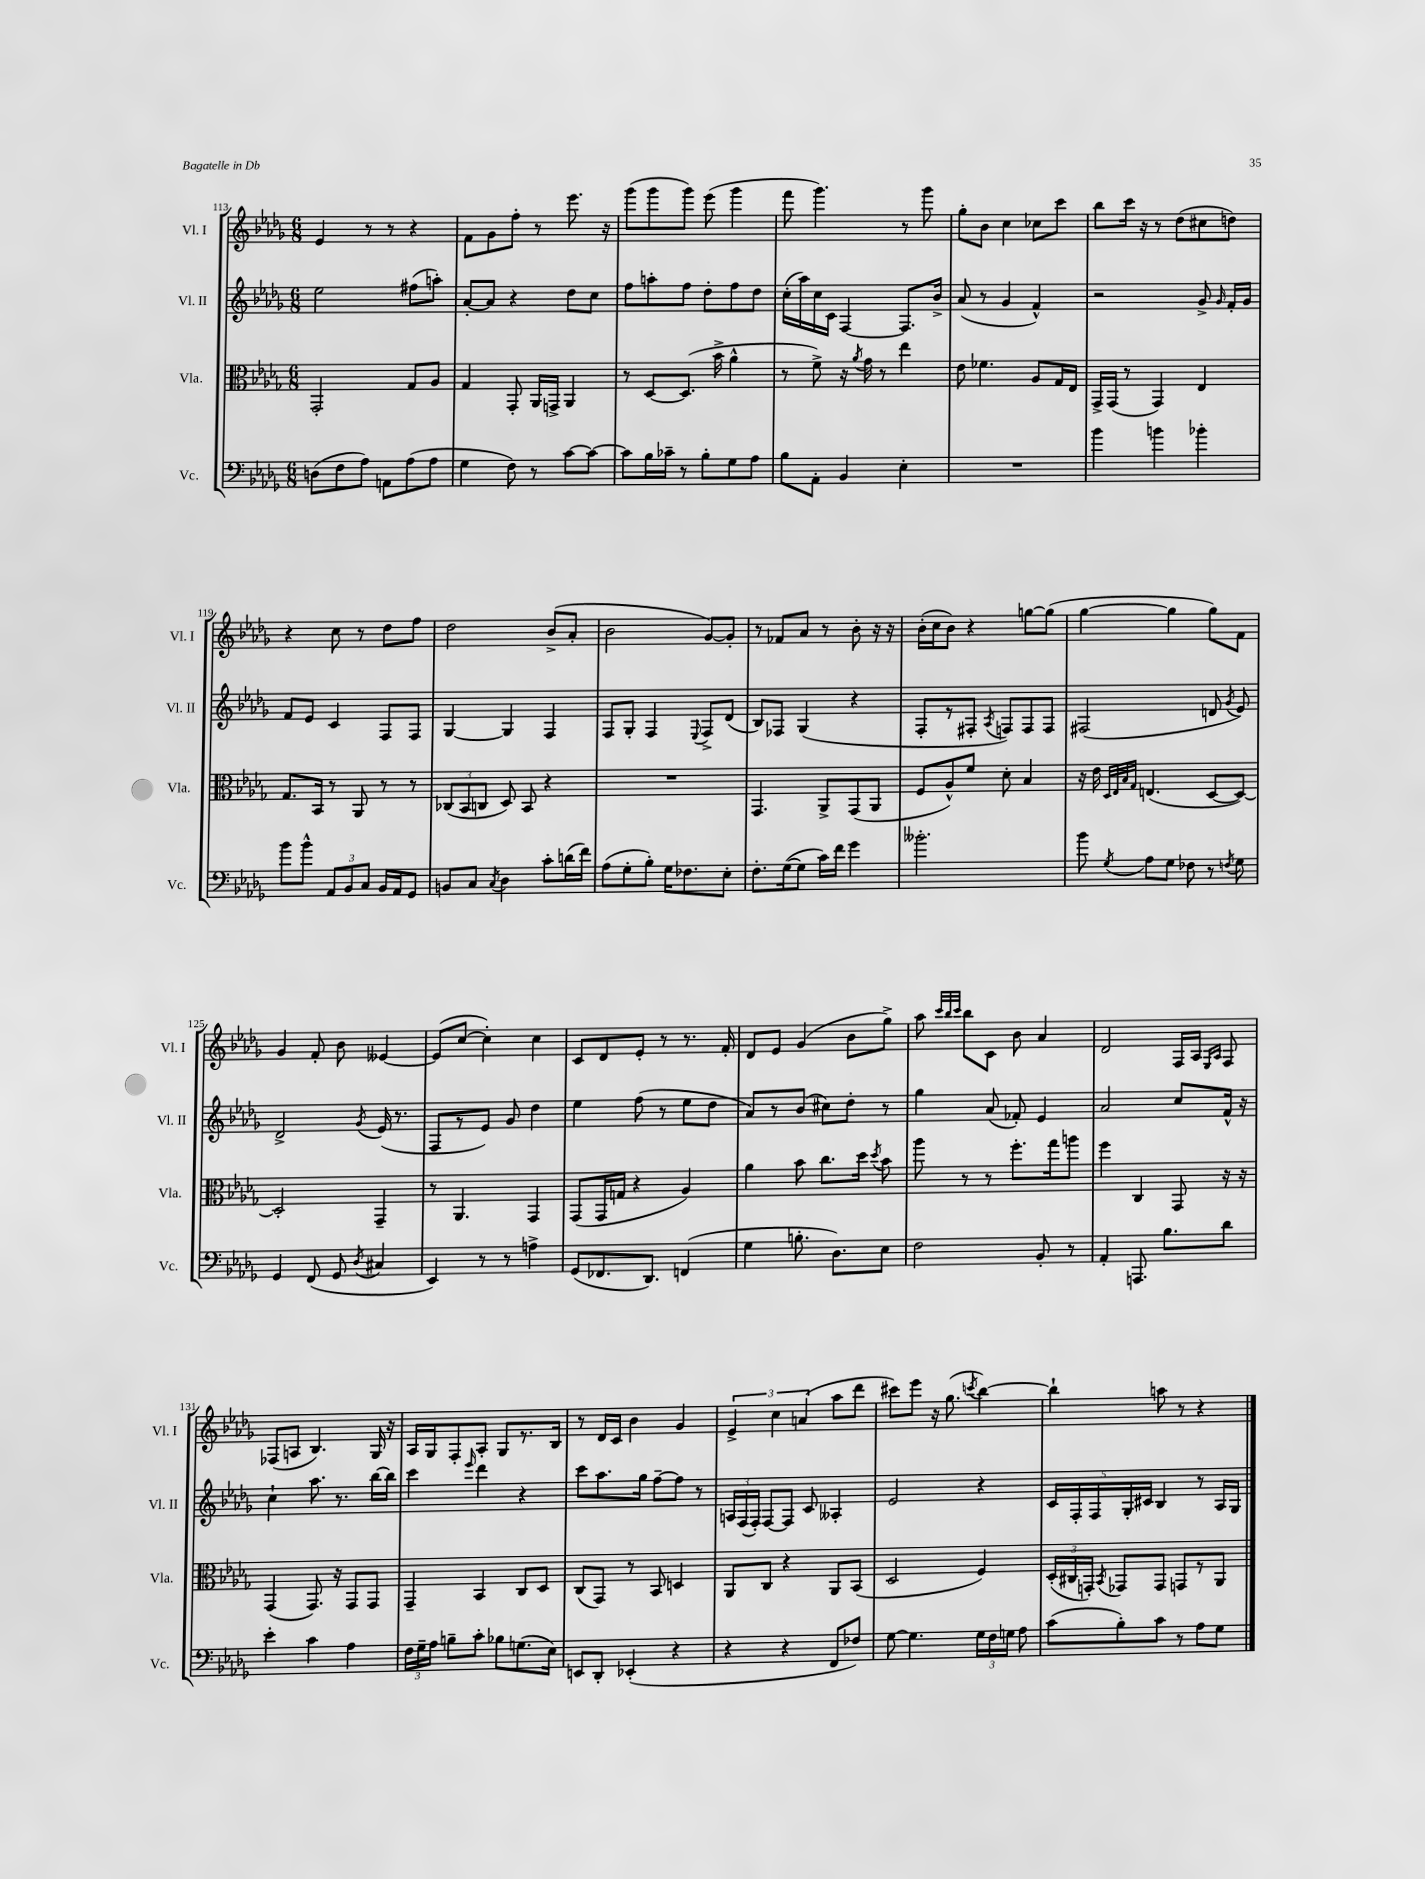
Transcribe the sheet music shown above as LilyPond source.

<<
\new StaffGroup <<
\new Staff = "s0" \with { instrumentName = "Vl. I" shortInstrumentName = "Vl. I" } {
    \clef treble \key des \major \numericTimeSignature \time 6/8
    \autoBeamOff ees'4 r8 r8 r4 |
    f'8[ ges'8 f''8]-. r8 ees'''8. r16 |
    ges'''8[( ges'''8 ges'''8]) ees'''8( ges'''4 |
    f'''8 ges'''4.) r8 ges'''8 |
    ges''8[-. bes'8] c''4 ces''8[ c'''8] |
    bes''8[ c'''16] r16 r8 des''8[( cis''8 d''8]) |
    r4 c''8 r8 des''8[ f''8] |
    des''2 bes'8[->( aes'8]-. |
    bes'2 ges'8[~) ges'8]-. |
    r8 fes'8[ aes'8] r8 bes'8-. r16 r16 |
    bes'16[-.( c''16 bes'8]) r4 g''8[~ g''8]( |
    ges''4~ ges''4 ges''8[) f'8] |
    ges'4 f'8-. bes'8 eeses'4~ |
    eeses'8[( c''8]~ c''4-.) c''4 |
    c'8[ des'8 ees'8]-. r8 r8. f'16-. |
    des'8[ ees'8] ges'4( bes'8[ ges''8]->) |
    aes''8 \grace { c'''32[ bes''32 c'''32] } bes''8[ c'8] bes'8 aes'4 |
    des'2 f16[ aes16] \grace { ees16[ aes16] } f8 |
    fes8[( a8] bes4.) ges16 r16 |
    aes16[ ges16 f8-. aes8]-. ges8[ r8. bes16] |
    r8 des'16[ c'16] bes'4 ges'4 |
    \tuplet 3/2 { ees'4-> c''4 a'4( } aes''8[ des'''8] |
    cis'''8[) ees'''8] r16 ges''8.( \acciaccatura { c'''8 } bes''4~) |
    bes''4-! a''8 r8 r4 \bar "|." |
}
\new Staff = "s1" \with { instrumentName = "Vl. II" shortInstrumentName = "Vl. II" } {
    \clef treble \key des \major \numericTimeSignature \time 6/8
    \autoBeamOff ees''2 fis''8[( a''8]-.) |
    aes'8[~-. aes'8] r4 des''8[ c''8] |
    f''8[ a''8-. f''8] des''8[-. f''8 des''8] |
    c''16[-.( aes''16) c''16 c'16] f4~ f8.[ bes'16]-> |
    aes'8( r8 ges'4 f'4-^) |
    r2 ges'8-> \grace { ges'16 } f'16[-. ges'16] |
    f'8[ ees'8] c'4 f8[ f8] |
    ges4~ ges4 f4 |
    f8[ ges8]-. f4 \appoggiatura { ees8 } f8[-> des'8]( |
    bes8[) fes8] ges4( r4 |
    f8[-. r8 fis8]-. \acciaccatura { aes8 } f8[) f8 f8] |
    fis2( d'8 \acciaccatura { ges'8 } ees'8) |
    des'2-> \acciaccatura { ges'8 } ees'16( r8. |
    f8[ r8 ees'8]) ges'8 des''4 |
    ees''4 f''8( r8 ees''8[ des''8] |
    aes'8[) r8 bes'8]( cis''8[) des''8]-. r8 |
    ges''4 aes'8( fes'8-.) ees'4 |
    aes'2 c''8[ f'16]-^ r16 |
    c''4-! aes''8. r8. bes''16[~ bes''16] |
    c'''4 \grace { ees'''16 } des'''4 r4 |
    c'''8[ aes''8. ges''16] f''8[~-- f''8] r8 |
    \tuplet 3/2 { a16[ f16( f16]-.) } f8[~ f8] c'8 aeses4-. |
    ees'2 r4 |
    \tuplet 5/4 { c'16[ f16-. f16 ges16-. cis'16] } bes4 r8 aes16[ ges16] \bar "|." |
}
\new Staff = "s2" \with { instrumentName = "Vla." shortInstrumentName = "Vla." } {
    \clef alto \key des \major \numericTimeSignature \time 6/8
    \autoBeamOff ges,2-. ges8[ aes8] |
    ges4 ges,8-. aes,16[ g,16]-> aes,4 |
    r8 des8[~ des8.]( bes'16-> aes'4-^ |
    r8 f'8->) r16 \acciaccatura { aes'8 } ges'16 r8 ees''4 |
    ees'8 fes'4. aes8[ ges16 ees16] |
    ges,16[-> ges,16]( r8 ges,4) ees4 |
    ges8.[ bes,16] r8 aes,8 r8 r8 |
    \tuplet 3/2 { ces8[( bes,8 c8] } des8) bes,8 r4 |
    R2. |
    ges,4. aes,8[-> ges,8( aes,8] |
    f8[ aes8-^) f'8] des'8-. bes4 |
    r16 ees'16 \grace { des32[ ees32 bes32 ges32] } e4.( des8[~ des8]~) |
    des2-. ges,4-- |
    r8 aes,4. ges,4 |
    ges,8[( ges,16 g16] r4 aes4) |
    aes'4 bes'8 c''8.[ des''16] \acciaccatura { des''8 } bes'8 |
    aes''8 r8 r8 f''8.[-. ges''16 a''8] |
    f''4 c4 ges,8 r16 r16 |
    ges,4( ges,8.) r16 ges,8[ ges,8] |
    ges,4-- bes,4 c8[ des8] |
    c8[( ges,8]) r8 bes,8 d4 |
    aes,8[ c8] r4 aes,8[ bes,8]( |
    des2 f4) |
    \tuplet 3/2 { des16[-.( cis16 g,16]-.) } \acciaccatura { bes,8 } ges,8[ ges,8] g,8[ r8 aes,8] \bar "|." |
}
\new Staff = "s3" \with { instrumentName = "Vc." shortInstrumentName = "Vc." } {
    \clef bass \key des \major \numericTimeSignature \time 6/8
    \autoBeamOff d8[( f8 aes8]) a,8[ aes8( aes8] |
    ges4 f8) r8 c'8[~ c'8]~ |
    c'8[ bes16 ces'16]-- r8 bes8[-. ges8 aes8] |
    bes8[ aes,8]-. bes,4 ees4-. |
    R2. |
    bes'4 b'4 bes'4-. |
    bes'8[ bes'8]-^ \tuplet 3/2 { aes,8[ bes,8 c8] } bes,16[ aes,16 ges,8] |
    b,8[ c8] \acciaccatura { c8 } des4 c'8[-. d'16( f'16]) |
    aes8[( ges8-. bes8]-.) ges16[ fes8. ees8]-. |
    f8.[-. ges16~( ges8] c'16[) f'16] ges'4 |
    beses'2.-. |
    bes'8 \acciaccatura { ges8 } aes8[ ges8] fes8 r8 \acciaccatura { f8 } ges8 |
    ges,4 f,8( ges,8 \acciaccatura { des8 } cis4 |
    ees,4) r8 r8 a4-> |
    ges,8[( fes,8. des,8.]) f,4( |
    ges4 b8.-. des8.[) ees8] |
    f2 bes,8-. r8 |
    aes,4-. a,,8. bes8.[ des'8] |
    ees'4-. c'4 aes4 |
    \tuplet 3/2 { f16[ ges16-- aes16] } b8[-- c'8]-. bes8[ g8.( ees16]) |
    e,8[ des,8]-. ees,4-.( r4 |
    r4 r4 f,8[ fes8]) |
    ges8~ ges4. \tuplet 3/2 { ges16[ f16 g16] } aes8 |
    c'8[( bes8-.) c'8] r8 aes8[ ges8] \bar "|." |
}
>>
>>
\layout { \context { \Score currentBarNumber = #113 } }
